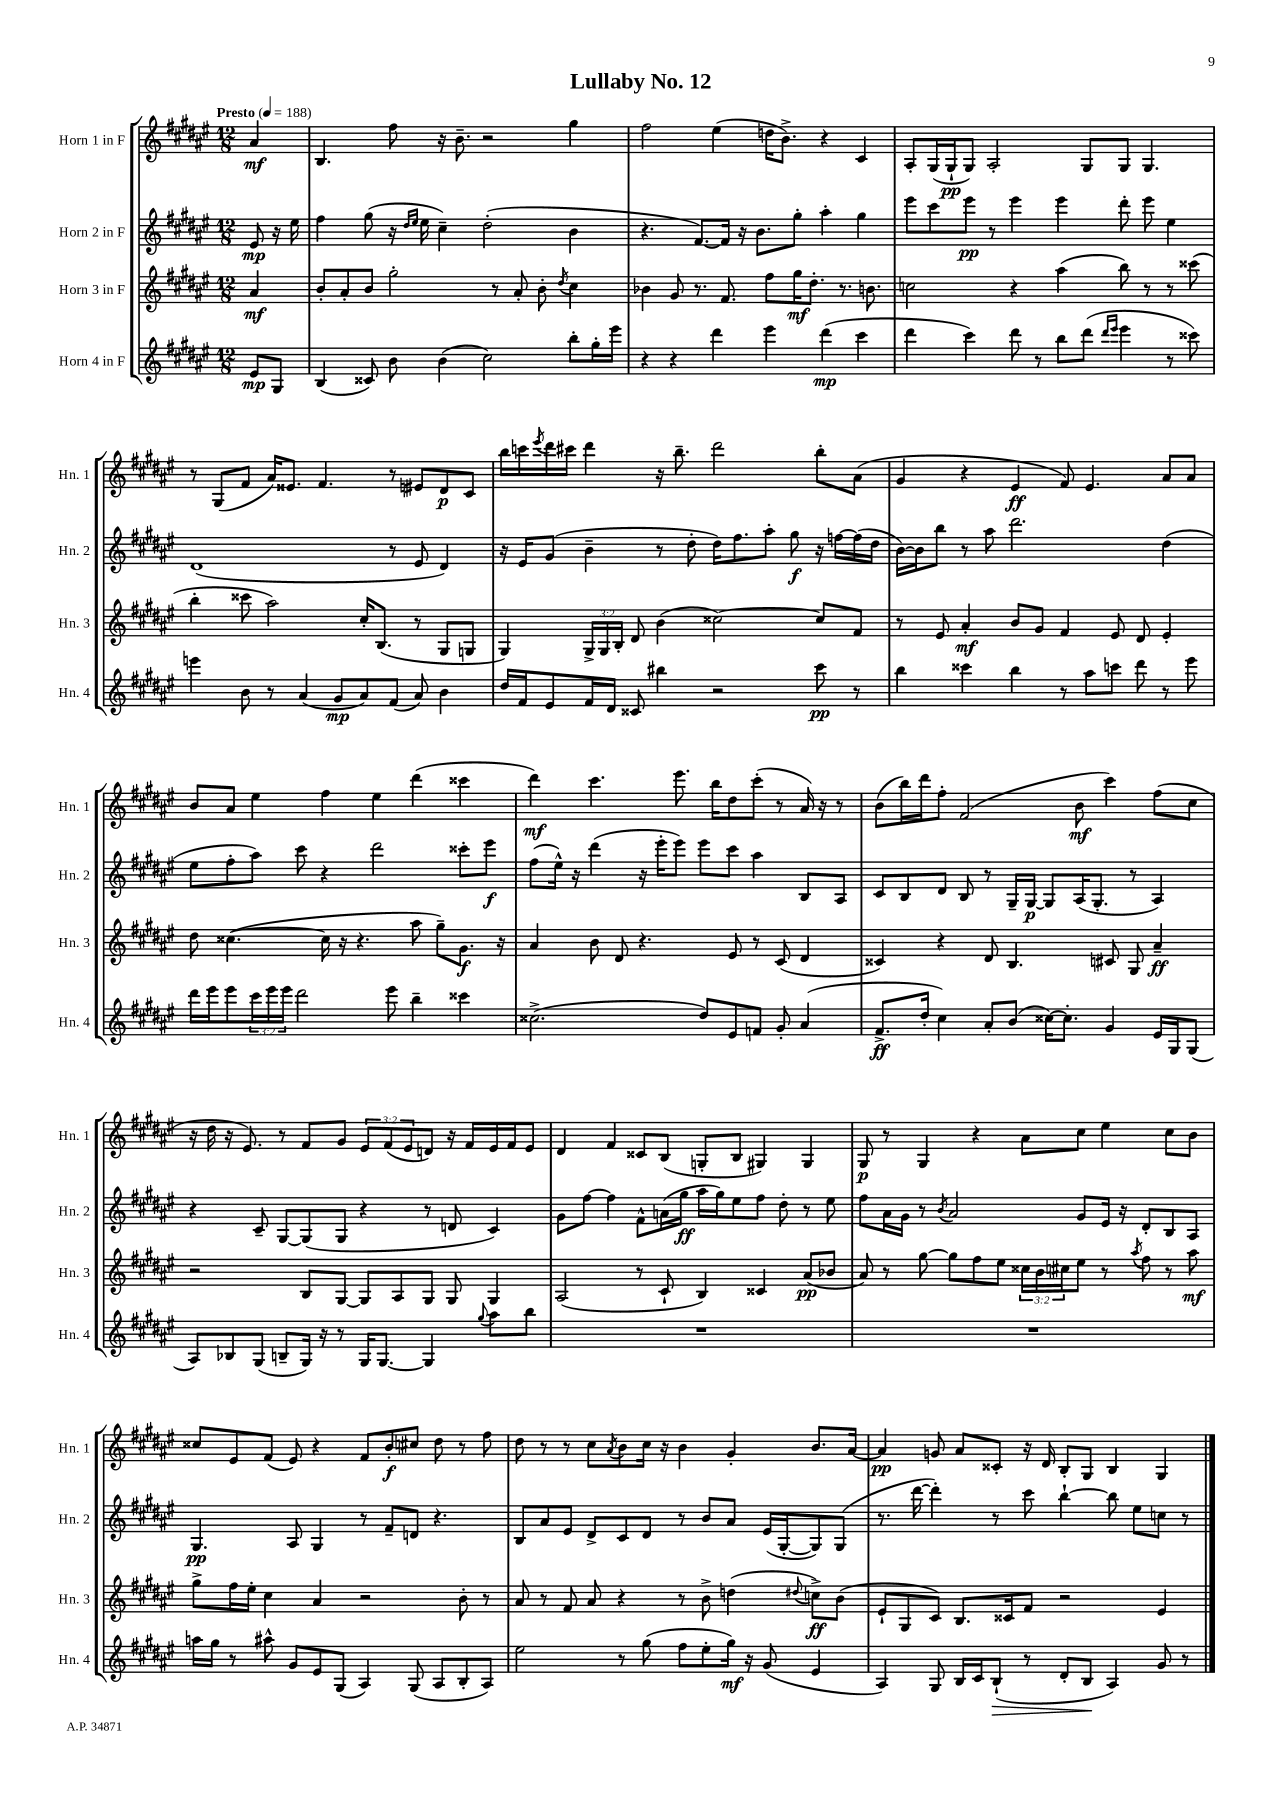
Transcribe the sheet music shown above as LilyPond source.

\header { title = "Lullaby No. 12" }
<<
\new StaffGroup <<
\new Staff = "s0" \with { instrumentName = "Horn 1 in F" shortInstrumentName = "Hn. 1" } {
    \clef treble \key fis \major \numericTimeSignature \time 12/8 \override Staff.TupletNumber.text = #tuplet-number::calc-fraction-text \partial 4 \tempo "Presto" 4 = 188
    ais'4\mf |
    b4. fis''8 r16 b'8.-- r2 gis''4 |
    fis''2 eis''4( d''16 b'8.->) r4 cis'4 |
    ais8-. gis16( gis16-!\pp gis8) ais2-. gis8 gis8 gis4. |
    r8 gis8( fis'8 ais'16) eisis'8. fis'4. r8 eis'8 dis'8\p cis'8 |
    b''16 c'''16 \acciaccatura { eis'''8 } dis'''16 cis'''16 dis'''4 r16 b''8.-- dis'''2 b''8-. ais'8( |
    gis'4 r4 eis'4\ff fis'8) eis'4. ais'8 ais'8 |
    b'8 ais'8 eis''4 fis''4 eis''4 dis'''4( cisis'''4 |
    dis'''4\mf) cis'''4. eis'''8. b''16 dis''8 cis'''8-.( r8 ais'16) r16 r8 |
    b'8( b''16) dis'''16 fis''8-. fis'2( b'8\mf cis'''4) fis''8( cis''8 |
    r16 dis''16 r16 eis'8.) r8 fis'8 gis'8 \tuplet 3/2 { eis'8 fis'8( eis'8 } d'8) r16 fis'16 eis'16 fis'16 eis'8 |
    dis'4 fis'4 cisis'8 b8( g8-. b8 gis4) gis4 |
    gis8\p r8 gis4 r4 ais'8 cis''8 eis''4 cis''8 b'8 |
    cisis''8 eis'8 fis'8( eis'8) r4 fis'8 b'8-.\f cis''8 dis''8 r8 fis''8 |
    dis''8 r8 r8 cis''8 \acciaccatura { ais'8 } b'8 cis''16 r16 b'4 gis'4-. b'8. ais'16~ |
    ais'4\pp g'8 ais'8 cisis'8-. r16 dis'16 b8-. gis8 b4 gis4 \bar "|." |
}
\new Staff = "s1" \with { instrumentName = "Horn 2 in F" shortInstrumentName = "Hn. 2" } {
    \clef treble \key fis \major \numericTimeSignature \time 12/8 \partial 4
    eis'8\mp r16 eis''16 |
    fis''4 gis''8( r16 \grace { dis''16 eis''16 } eis''16 cis''4--) dis''2-.( b'4 |
    r4. fis'8.~) fis'16 r16 b'8. gis''8-. ais''4-. gis''4 |
    eis'''8 cis'''8 eis'''8\pp r8 eis'''4 eis'''4 dis'''8-. eis'''8 eis''4 |
    dis'1( r8 eis'8 dis'4) |
    r16 eis'16 gis'8( b'4-- r8 dis''8-. dis''16) fis''8. ais''8-. gis''8\f r16 f''16~ f''16( dis''16 |
    b'16~) b'16 b''8 r8 ais''8 dis'''2. dis''4( |
    eis''8 fis''8-. ais''8) cis'''8 r4 dis'''2 cisis'''8-. eis'''8\f |
    fis''8( eis''16-^) r16 dis'''4( r16 eis'''16-. eis'''8) eis'''8 cis'''8 ais''4 b8 ais8 |
    cis'8 b8 dis'8 b8 r8 gis16-- gis16~\p gis8 ais16( gis8.-. r8 ais4) |
    r4 cis'8-- gis8~ gis8( gis8 r4 r8 d'8 cis'4) |
    gis'8 fis''8~ fis''4 fis'8-^ a'16( gis''16\ff ais''16 gis''16) eis''8 fis''8 dis''8-. r8 eis''8 |
    fis''8 ais'16 gis'16 r8 \acciaccatura { b'8 } ais'2 gis'8 eis'16 r16 dis'8-. b8 ais8 |
    gis4.\pp ais8 gis4 r8 fis'8-- d'8 r4. |
    b8 ais'8 eis'8 dis'8-> cis'8 dis'8 r8 b'8 ais'8 eis'16( gis16~-. gis8) gis8( |
    r8. dis'''16~ dis'''4-.) r8 cis'''8 b''4~-! b''8 eis''8 c''8 r8 \bar "|." |
}
\new Staff = "s2" \with { instrumentName = "Horn 3 in F" shortInstrumentName = "Hn. 3" } {
    \clef treble \key fis \major \numericTimeSignature \time 12/8 \override Staff.TupletNumber.text = #tuplet-number::calc-fraction-text \partial 4
    ais'4\mf |
    b'8-. ais'8-. b'8 gis''2-. r8 ais'8-. b'8-. \acciaccatura { dis''8 } cis''4 |
    bes'4 gis'8 r8. fis'8. fis''8 gis''16\mf dis''8.-. r8. b'8. |
    c''2 r4 ais''4( b''8) r8 r8 cisis'''8( |
    b''4-. cisis'''8 ais''2) cis''16-. b8.( r8 gis8 g8 |
    gis4) \tuplet 3/2 { gis16-> gis16 b16-. } dis'8 b'4( cisis''2~) cisis''8 fis'8 |
    r8 eis'8 ais'4-.\mf b'8 gis'8 fis'4 eis'8 dis'8 eis'4-. |
    dis''8 cisis''4.~( cisis''16 r16 r4. ais''8 gis''8--) gis'8.\f r16 |
    ais'4 b'8 dis'8 r4. eis'8 r8 cis'8( dis'4 |
    cisis'4) r4 dis'8 b4. cis'8 gis8 ais'4--\ff |
    r2 b8 gis8~ gis8 ais8 gis8 gis8 gis4 |
    ais2( r8 cis'8-! b4) cisis'4 ais'8\pp( bes'8 |
    ais'8) r8 gis''8~ gis''8 fis''8 eis''8 \tuplet 3/2 { cisis''16 b'16 cis''16 } eis''8 r8 \acciaccatura { ais''8 } fis''8 r8 ais''8\mf |
    gis''8-> fis''16 eis''16-. cis''4 ais'4 r2 b'8-. r8 |
    ais'8 r8 fis'8 ais'8 r4 r8 b'8-> d''4( \appoggiatura { dis''8 } c''8->\ff) b'8( |
    eis'8-! gis8 cis'8) b8. cisis'16 fis'8 r2 eis'4 \bar "|." |
}
\new Staff = "s3" \with { instrumentName = "Horn 4 in F" shortInstrumentName = "Hn. 4" } {
    \clef treble \key fis \major \numericTimeSignature \time 12/8 \override Staff.TupletNumber.text = #tuplet-number::calc-fraction-text \partial 4
    eis'8\mp gis8 |
    b4( cisis'8) b'8 b'4( cis''2) b''8-. gis''16-. eis'''16 |
    r4 r4 dis'''4 eis'''4 dis'''4\mp( cis'''4 |
    dis'''4 cis'''4) dis'''8 r8 b''8 dis'''8( \grace { dis'''16 eis'''16 } eis'''4 r8 cisis'''8) |
    e'''4 b'8 r8 ais'4( gis'8\mp ais'8) fis'8( ais'8) b'4 |
    dis''16 fis'16 eis'8 fis'16 dis'16 cisis'8 bis''4 r2 cis'''8\pp r8 |
    b''4 cisis'''4 b''4 r8 ais''8 c'''8 dis'''8 r8 eis'''8 |
    dis'''16 eis'''16 eis'''8 \tuplet 3/2 { cis'''16 eis'''16 eis'''16 } dis'''2 eis'''8 b''4-- cisis'''4 |
    cisis''2.->( dis''8) eis'8 f'8 gis'8-. ais'4( |
    fis'8.->\ff dis''16-. cis''4) ais'8-. b'8( cisis''16~) cisis''8.-. gis'4 eis'16 gis16 gis8( |
    ais8) bes8 gis8( b8-- gis16) r16 r8 gis16 gis8.~ gis4 \appoggiatura { gis''8 } ais''8 b''8 |
    R1. |
    R1. |
    a''16 gis''16 r8 ais''8-^ gis'8 eis'8 gis8( ais4) gis8( ais8 b8-. ais8) |
    eis''2 r8 gis''8( fis''8 eis''8-. gis''16\mf) r16 gis'8( eis'4 |
    ais4) gis8 b16 cis'16 b8-!\>( r8 dis'8-. b8\! ais4) gis'8 r8 \bar "|." |
}
>>
>>
\layout { \context { \Score \remove "Bar_number_engraver" } }
